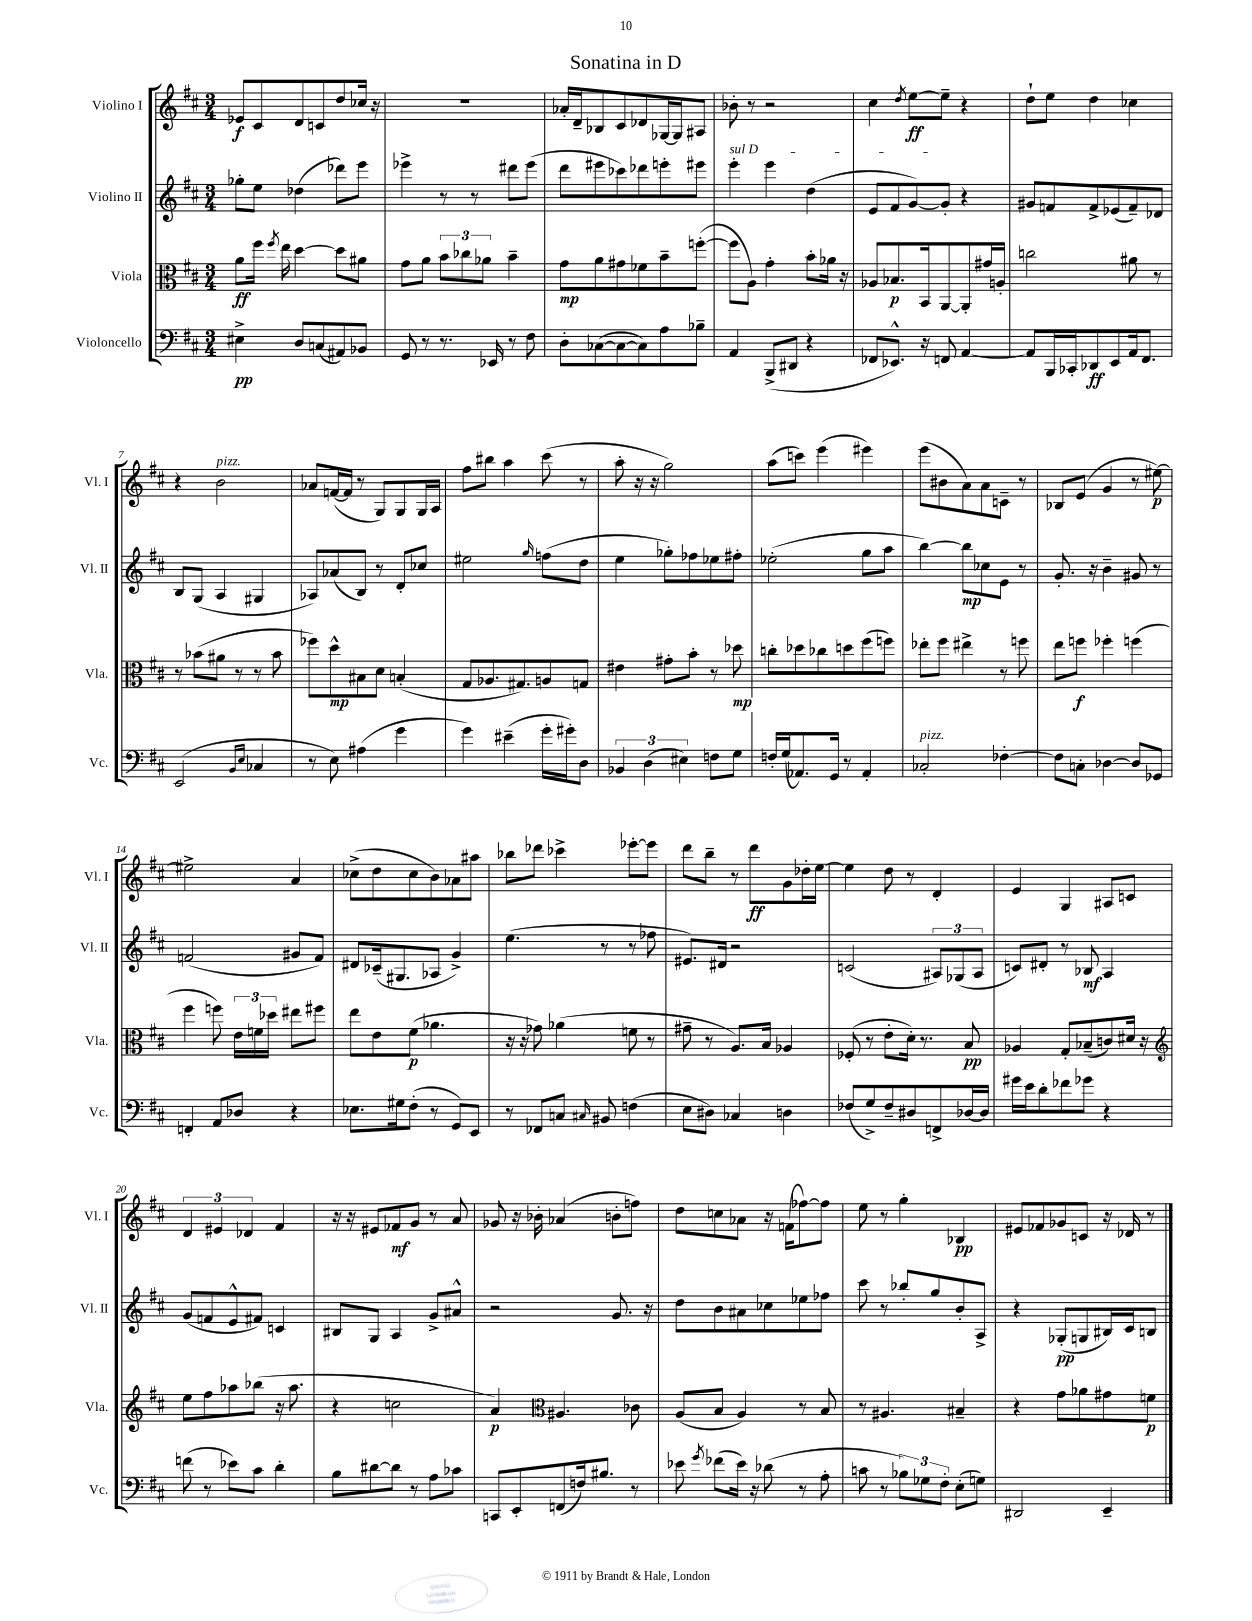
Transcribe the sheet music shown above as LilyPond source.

\header { title = "Sonatina in D" }
<<
\new StaffGroup <<
\new Staff = "s0" \with { instrumentName = "Violino I" shortInstrumentName = "Vl. I" } {
    \clef treble \key d \major \numericTimeSignature \time 3/4
    \autoBeamOff ees'8[\f cis'8 d'8 c'8 d''8 ces''16] r16 |
    R2. |
    aes'16[-. d'16-- bes8 cis'8 des'8 ges16~ ges16 ais8] |
    bes'8-. r8 r2 |
    cis''4 \acciaccatura { d''8 } e''8[~\ff e''8]-- r4 |
    d''8[-! e''8] d''4 ces''4 |
    r4 b'2^\markup { \italic "pizz." } |
    aes'8[ f'16~( f'16] r8 g8[) g8 g16 a16] |
    fis''8[ bis''8] a''4 cis'''8( r8 |
    a''8-. r16 r16 g''2) |
    a''8[( c'''8]) e'''4( eis'''4) |
    e'''8[( bis'8 a'8) a'8 c'8]-- r8 |
    bes8[ e'8]( g'4 r8 eis''8~\p) |
    eis''2-> a'4 |
    ces''8[->( d''8 ces''8 b'8) aes'8 ais''8] |
    bes''8[ des'''8] ces'''4-> ees'''8[~-. ees'''8] |
    d'''8[ b''8]-- r8 d'''8[\ff g'8 des''16-. e''16]~ |
    e''4 d''8 r8 d'4-. |
    e'4 g4 ais8[ c'8] |
    \tuplet 3/2 { d'4 eis'4 des'4 } fis'4 |
    r16 r16 eis'8[ fes'8\mf g'8] r8 a'8 |
    ges'8 r16 bes'16-. aes'4( b'8[-. f''8]) |
    d''8[ c''8 aes'8] r16 f'16[( fes''8~) fes''8] |
    e''8 r8 g''4-. bes4\pp |
    eis'8[ fes'8 ges'8 c'8] r16 des'16 r8 \bar "|." |
}
\new Staff = "s1" \with { instrumentName = "Violino II" shortInstrumentName = "Vl. II" } {
    \clef treble \key d \major \numericTimeSignature \time 3/4
    \autoBeamOff ges''8[-. e''8] des''4( des'''8[) e'''8] |
    ees'''4-> r8 r8 dis'''8[ ees'''8]( |
    d'''8[ eis'''8 ces'''8) des'''8 e'''8-. eis'''8] |
    \once \override TextSpanner.bound-details.left.text = \markup { \italic "sul D" } e'''4-.\startTextSpan e'''4 d''4( |
    e'8[ fis'8 g'8~) g'8]-.\stopTextSpan r4 |
    gis'8[ f'8 f'8-> ees'8( f'8--) des'8] |
    b8[ g8]( a4 gis4 |
    aes8[) aes'8( b8]) r8 d'8[-. ces''8] |
    eis''2 \grace { g''16 } f''8[( d''8] |
    e''4 ges''8[-.) fes''8 ees''8 fis''8]-. |
    ees''2-.( g''8[ a''8] |
    b''4~) b''8[\mp ces''8 e'8] r8 |
    g'8.-. r16 b'4-- gis'8 r8 |
    f'2( gis'8[ f'8]) |
    dis'8[ ces'16--( gis8. aes8] g'4->) |
    e''4.( r8 r8 fes''8 |
    eis'8.[) dis'16] r2 |
    c'2( \tuplet 3/2 { ais8[) ges8( ais8] } |
    c'8[) dis'8]-. r8 bes8\mf a4 |
    g'8[( f'8 e'8-^ fis'8]) c'4 |
    bis8[ g8] a4 g'8[-> ais'8]-^ |
    r2 g'8. r16 |
    d''8[ b'8 ais'8 ces''8 ees''8 fes''8] |
    cis'''8 r8 bes''8[-. g''8 b'8-. a8]-> |
    r4 ges8[-.\pp( g8 bis16) cis'16 b8] \bar "|." |
}
\new Staff = "s2" \with { instrumentName = "Viola" shortInstrumentName = "Vla." } {
    \clef alto \key d \major \numericTimeSignature \time 3/4
    \autoBeamOff a'8[\ff fis''16] \acciaccatura { fis''8 } e''16 d''4~ d''8[ ais'8] |
    g'8[ a'8] \tuplet 3/2 { b'8[ ces''8 aes'8] } b'4-- |
    g'8[\mp a'8 gis'8 fes'8 b'8-- f''8]~-.( |
    f''8[ a8]) g'4-. b'8[-. aes'16] r16 |
    aes8[ bes8.\p b,16 a,8~ a,8-. gis'16 a16]-. |
    c''2 ais'8 r8 |
    r8 bes'8[( ais'8] r8 r8 bes'8 |
    fes''8[) d''8-^\mp bis8 d'8] b4-.( |
    g8[ aes8. gis8.) a8 g8] |
    eis'4 gis'8[-. b'8]-. r8 des''8\mp |
    c''8[-. des''8 ces''8 d''8 fis''8( f''8]) |
    ees''8[-. fis''8] eis''4-> r8 f''8 |
    e''8[ f''8]\f fes''4-. f''4( |
    fis''4 f''8) \tuplet 3/2 { e'16[ f'16 des''16] } eis''8[ fis''8] |
    e''8[ e'8 fis'8]\p( aes'4. |
    r16 r16 ges'8) aes'4( f'8 r8 |
    gis'8-- r8 a8.[) b16] aes4 |
    fes8-.( r8 e'8[-. d'16]-.) r8. b8\pp |
    aes4 g8[-. bes8--( c'8) dis'16] r16 |
    \clef treble e''8[ fis''8 aes''8 bes''8]( r16 aes''8. |
    r4 c''2 |
    a'4\p) \clef alto ais4. ces'8 |
    a8[( b8] a4) r8 b8 |
    r8 ais4. bis4-- |
    r4 g'8[ aes'8 gis'8 f'8]\p \bar "|." |
}
\new Staff = "s3" \with { instrumentName = "Violoncello" shortInstrumentName = "Vc." } {
    \clef bass \key d \major \numericTimeSignature \time 3/4
    \autoBeamOff eis4->\pp d8[ c8( ais,8) bes,8] |
    g,8 r8 r8. ees,16 r8 fis8 |
    d8[-. ces8~( ces8~ ces8) a8 bes8]-- |
    a,4 b,,8[->( dis,8] r4 |
    fes,8[ ees,8.]-^) r16 f,8 a,4~ |
    a,8[ b,,16 ces,16-. des,8\ff e,8 a,16 fis,8.] |
    e,2( \grace { b,16[ e16] } ces4 |
    r8 e8) ais4( g'4 |
    g'4) eis'4--( g'16[-. gis'16-.) d8] |
    \tuplet 3/2 { bes,4 d4( eis4) } f8[ g8] |
    f16[-. g16( aes,8.) g,16] r8 aes,4-. |
    ces2-.^\markup { \italic "pizz." } fes4~-. |
    fes8[ c8]-. des4~ des8[ ges,8] |
    f,4-. a,8[ des8] r4 |
    ees8.[ gis16 fis8]-.( r8 g,8[) e,8] |
    r8 fes,8[ c8] \grace { cis16 } bis,8 f4( |
    e8[ dis8]) ces4 d4 |
    fes8[( g8->) fes8-- dis8 f,8-> des16~ des16] |
    gis'16[ e'16 d'8-. fes'8 ges'8] r4 |
    f'8( r8 ees'8[) cis'8] d'4-. |
    b8[ dis'8~ dis'8] r8 a8[ ces'8] |
    c,8[ e,8-. f,8( f16) bis8.] r8 |
    ees'8 \acciaccatura { g'8 } fes'8[( ees'16]) r16 des'8( r8 a8-. |
    c'8 r8 \tuplet 3/2 { bes8[) ges8 fis8]-. } e8[-.( g8]) |
    dis,2 e,4-- \bar "|." |
}
>>
>>
